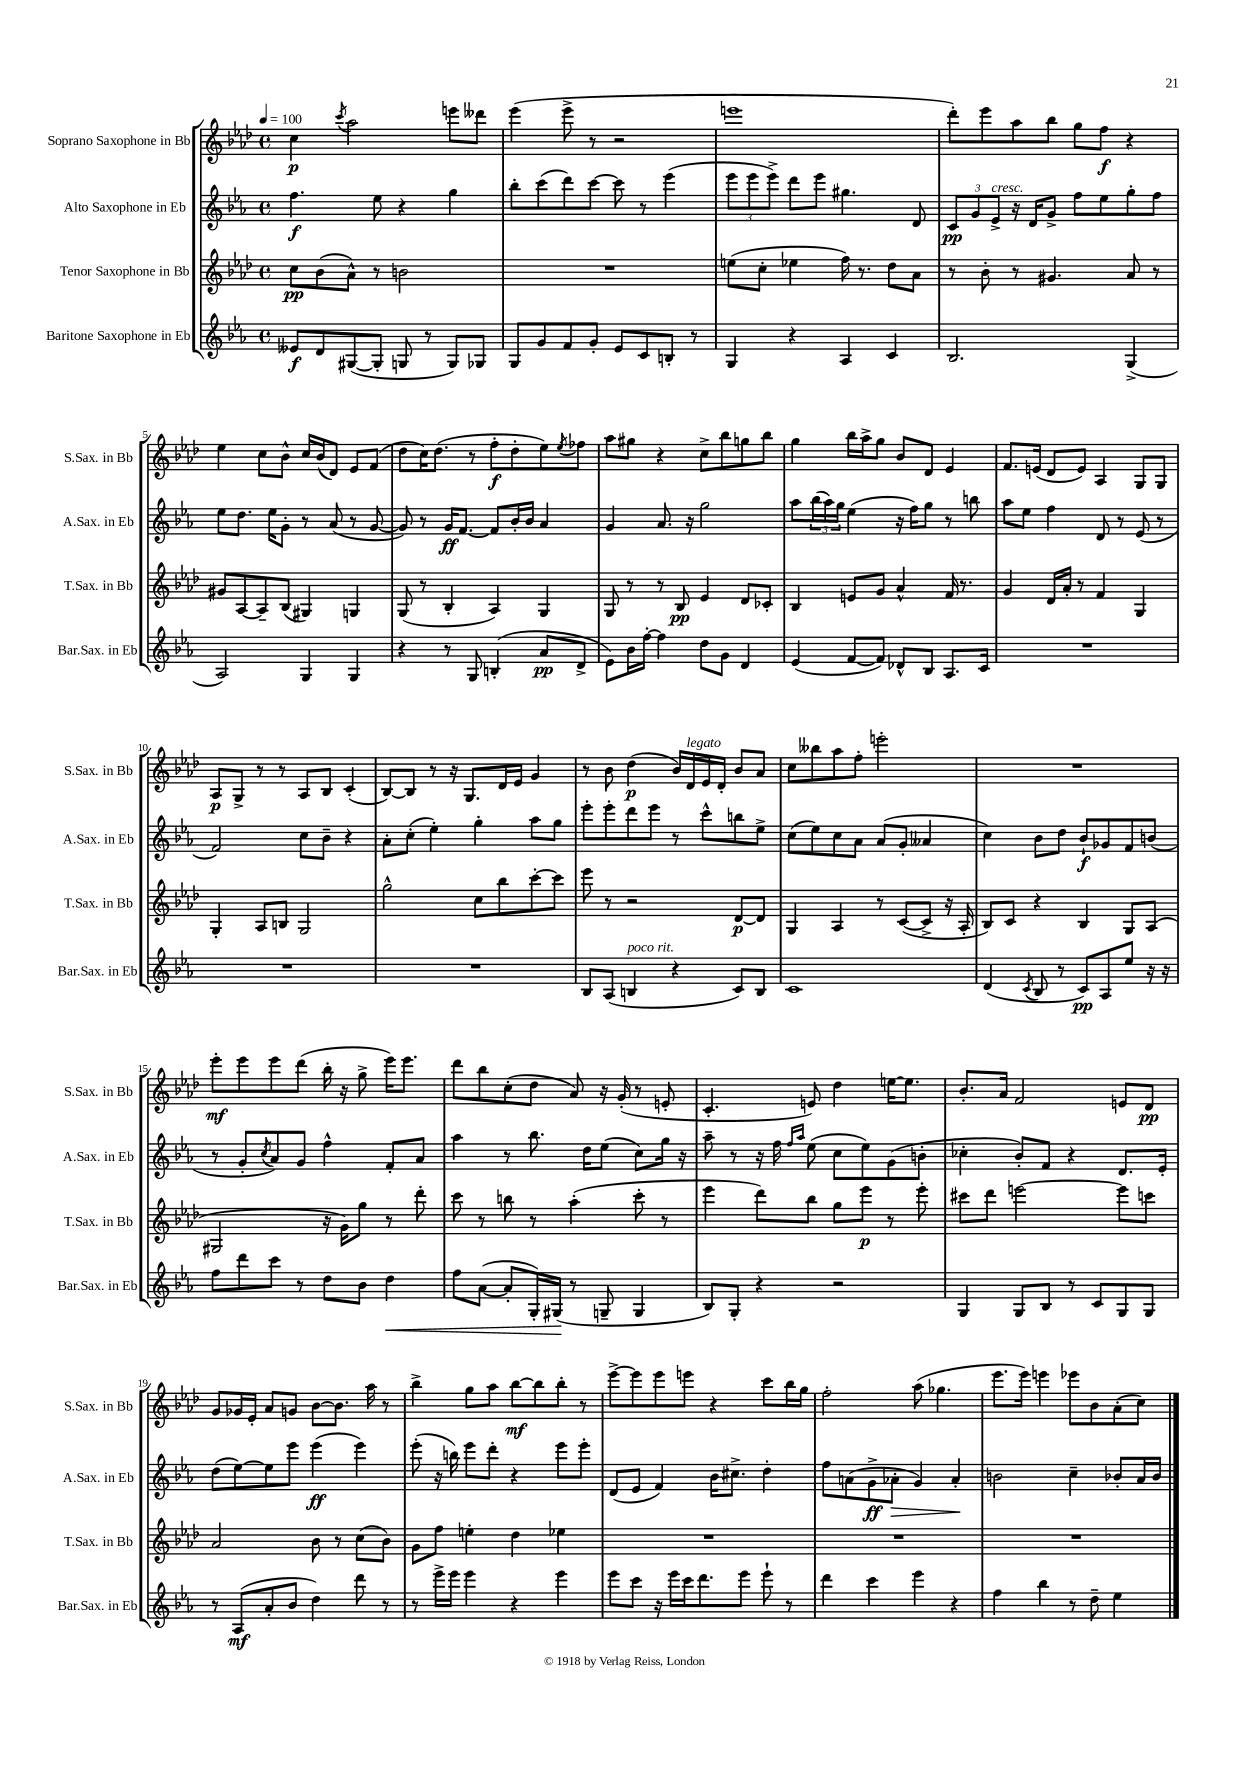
<<
\new StaffGroup <<
\new Staff = "s0" \with { instrumentName = "Soprano Saxophone in Bb" shortInstrumentName = "S.Sax. in Bb" } {
    \clef treble \key aes \major \defaultTimeSignature \time 4/4 \tempo 4 = 100
    c''4\p \acciaccatura { c'''8 } aes''2 e'''8 deses'''8 |
    ees'''4( ees'''8-> r8 r2 |
    e'''1 |
    des'''8-.) ees'''8 aes''8 bes''8 g''8 f''8\f r4 |
    ees''4 c''8 bes'8-^ c''16 bes'16( des'8) ees'8 f'8( |
    des''8 c''16) des''8.( r8 f''8-.\f des''8-. ees''8) \acciaccatura { ees''8 } fes''8 |
    aes''8 gis''8 r4 c''8-> bes''8 g''8 bes''8 |
    g''4 bes''16 aes''16-> g''8 bes'8 des'8 ees'4 |
    f'8. e'16( des'8 e'8) aes4 g8 g8 |
    aes8\p g8-> r8 r8 aes8 bes8 c'4-.( |
    bes8~) bes8 r8 r16 g8. des'16 ees'16 g'4 |
    r8 bes'8 des''4\p( bes'16) des'16^\markup { \italic "legato" } ees'16 des'16-. bes'8 aes'8 |
    c''8 beses''8 aes''8 f''8-. e'''2-. |
    R1 |
    ees'''8-.\mf ees'''8 ees'''8 des'''8( bes''16-. r16 g''8-> ees'''16) ees'''8. |
    des'''8 bes''8 c''8-.( des''8 aes'8) r16 g'16-.( r8 e'8-. |
    c'4.-. e'8) des''4 e''16~ e''8. |
    bes'8.-. aes'16 f'2 e'8 des'8\pp |
    g'8 ges'16 ees'16-. aes'8 g'8 bes'8~ bes'8. aes''16 r8 |
    bes''4-> g''8 aes''8 bes''8~\mf bes''8 bes''8-. r8 |
    ees'''8~-> ees'''8 ees'''8 e'''8 r4 c'''8 bes''16 g''16 |
    f''2-. aes''8( ges''4. |
    ees'''8. ees'''16) e'''4 ees'''8 bes'8 aes'8-.( c''8) \bar "|." |
}
\new Staff = "s1" \with { instrumentName = "Alto Saxophone in Eb" shortInstrumentName = "A.Sax. in Eb" } {
    \clef treble \key ees \major \defaultTimeSignature \time 4/4
    f''4.\f ees''8 r4 g''4 |
    bes''8-. c'''8( d'''8) c'''8~ c'''8 r8 ees'''4( |
    \tuplet 3/2 { ees'''8 ees'''8 ees'''8->) } d'''8 ees'''8 gis''4. d'8 |
    \tuplet 3/2 { c'8\pp g'8 ees'8->^\markup { \italic "cresc." } } r16 d'16 g'8-> f''8 ees''8 g''8-. f''8 |
    ees''8 d''8. ees''16 g'8-. r8 aes'8( r8 g'8~ |
    g'8) r8 g'16\ff f'8.~ f'8 bes'16-. bes'16 aes'4 |
    g'4 aes'8. r16 g''2 |
    aes''8 \tuplet 3/2 { bes''16( aes''16) g''16 } ees''4( r16 f''16) g''8 r8 b''8 |
    aes''8 ees''8 f''4 d'8 r8 ees'8( r8 |
    f'2) c''8 bes'8-- r4 |
    aes'8-. c''8-.( ees''4-.) g''4-. aes''8 g''8 |
    ees'''8-. ees'''8-. d'''8 ees'''8 r8 c'''8-^ b''8 ees''8-> |
    c''8( ees''8) c''8 aes'8 aes'8( g'8-. aeses'4 |
    c''4) bes'8 d''8 bes'8-!\f ges'8 f'8 b'8( |
    r8 g'8-. \acciaccatura { c''8 } aes'8) g'8 f''4-^ f'8-. aes'8 |
    aes''4 r8 bes''8. d''16 ees''8( c''8) g''16 r16 |
    aes''8-- r8 r16 f''16 \grace { f''16 aes''16 } ees''8( c''8 ees''8) g'8( b'8-. |
    ces''4-. bes'8-.) f'8 r4 d'8. ees'16-. |
    d''8( ees''8~) ees''8 ees'''8 ees'''4\ff( ees'''4) |
    ees'''8-.( r16 b''16) ees'''8 d'''8-. r4 ees'''8 ees'''8-. |
    d'8( ees'8 f'4) bes'16 cis''8.-> d''4-. |
    f''8 a'8( g'8->\ff aes'8-.\> g'4) aes'4-.\! |
    b'2 c''4-- bes'8-. aes'16 bes'16 \bar "|." |
}
\new Staff = "s2" \with { instrumentName = "Tenor Saxophone in Bb" shortInstrumentName = "T.Sax. in Bb" } {
    \clef treble \key aes \major \defaultTimeSignature \time 4/4
    c''8\pp bes'8( aes'8-^) r8 b'2 |
    R1 |
    e''8( c''8-. ees''4 f''16) r8. des''8 aes'8 |
    r8 bes'8-. r8 gis'4. aes'8 r8 |
    gis'8 aes8~ aes8-- bes8( gis4) g4 |
    g8( r8 bes4-. aes4) g4 |
    g8 r8 r8 bes8\pp ees'4 des'8 ces'8-. |
    bes4 e'8 g'8 aes'4-^ f'16 r8. |
    g'4 des'16 aes'16-. r8 f'4 g4 |
    g4-. aes8 b8 g2 |
    g''2-^ c''8 bes''8 c'''8~-. c'''8 |
    ees'''8 r8 r2 des'8~\p des'8 |
    g4 aes4 r8 c'8~( c'8-> r16 aes16-. |
    bes8) c'8 r4 bes4 g8 aes8( |
    gis2 r16 g'16) g''8 r8 des'''8-. |
    c'''8 r8 b''8 r8 aes''4-.( c'''8-. r8 |
    ees'''4 des'''8) bes''8 g''8 ees'''8\p r8 ees'''8-. |
    cis'''8 des'''8 e'''2~ e'''8 c'''8 |
    aes'2 bes'8 r8 c''8( bes'8) |
    g'8 f''8 e''4-. des''4 ees''4 |
    R1 |
    R1 |
    R1 \bar "|." |
}
\new Staff = "s3" \with { instrumentName = "Baritone Saxophone in Eb" shortInstrumentName = "Bar.Sax. in Eb" } {
    \clef treble \key ees \major \defaultTimeSignature \time 4/4
    eeses'8\f d'8 gis8~( gis8-. g8 r8 g8) ges8 |
    g8 g'8 f'8 g'8-. ees'8 c'8 b8-. r8 |
    g4 r4 aes4 c'4 |
    bes2. g4->( |
    aes2) g4 g4 |
    r4 r8 g8 b4-.( aes'8\pp d'8-> |
    ees'8) bes'16 f''16~-. f''4 d''8 g'8 d'4 |
    ees'4( f'8~ f'8) des'8-^ bes8 aes8. c'16 |
    R1 |
    R1 |
    R1 |
    bes8 aes8( b4^\markup { \italic "poco rit." } r4 c'8) b8 |
    c'1 |
    d'4( \acciaccatura { c'8 } bes8 r8 c'8\pp) aes8 ees''8 r16 r16 |
    f''8 d'''8 c'''8 r8 d''8 bes'8 d''4\< |
    f''8 aes'8~( aes'8-. g16-.) gis16\!( r8 g8-- g4 |
    bes8) g8-. r4 r2 |
    g4 g8 bes8 r8 c'8 g8 g8 |
    r8 aes8\mf( aes'8-. bes'8 d''4) d'''8 r8 |
    r8 ees'''16-> ees'''16 ees'''4 r4 ees'''4 |
    ees'''8 c'''8 r16 ees'''16 c'''16 d'''8. ees'''8 ees'''8-! r8 |
    d'''4 c'''4 ees'''4 r4 |
    f''4 bes''4 r8 d''8-- ees''4 \bar "|." |
}
>>
>>
